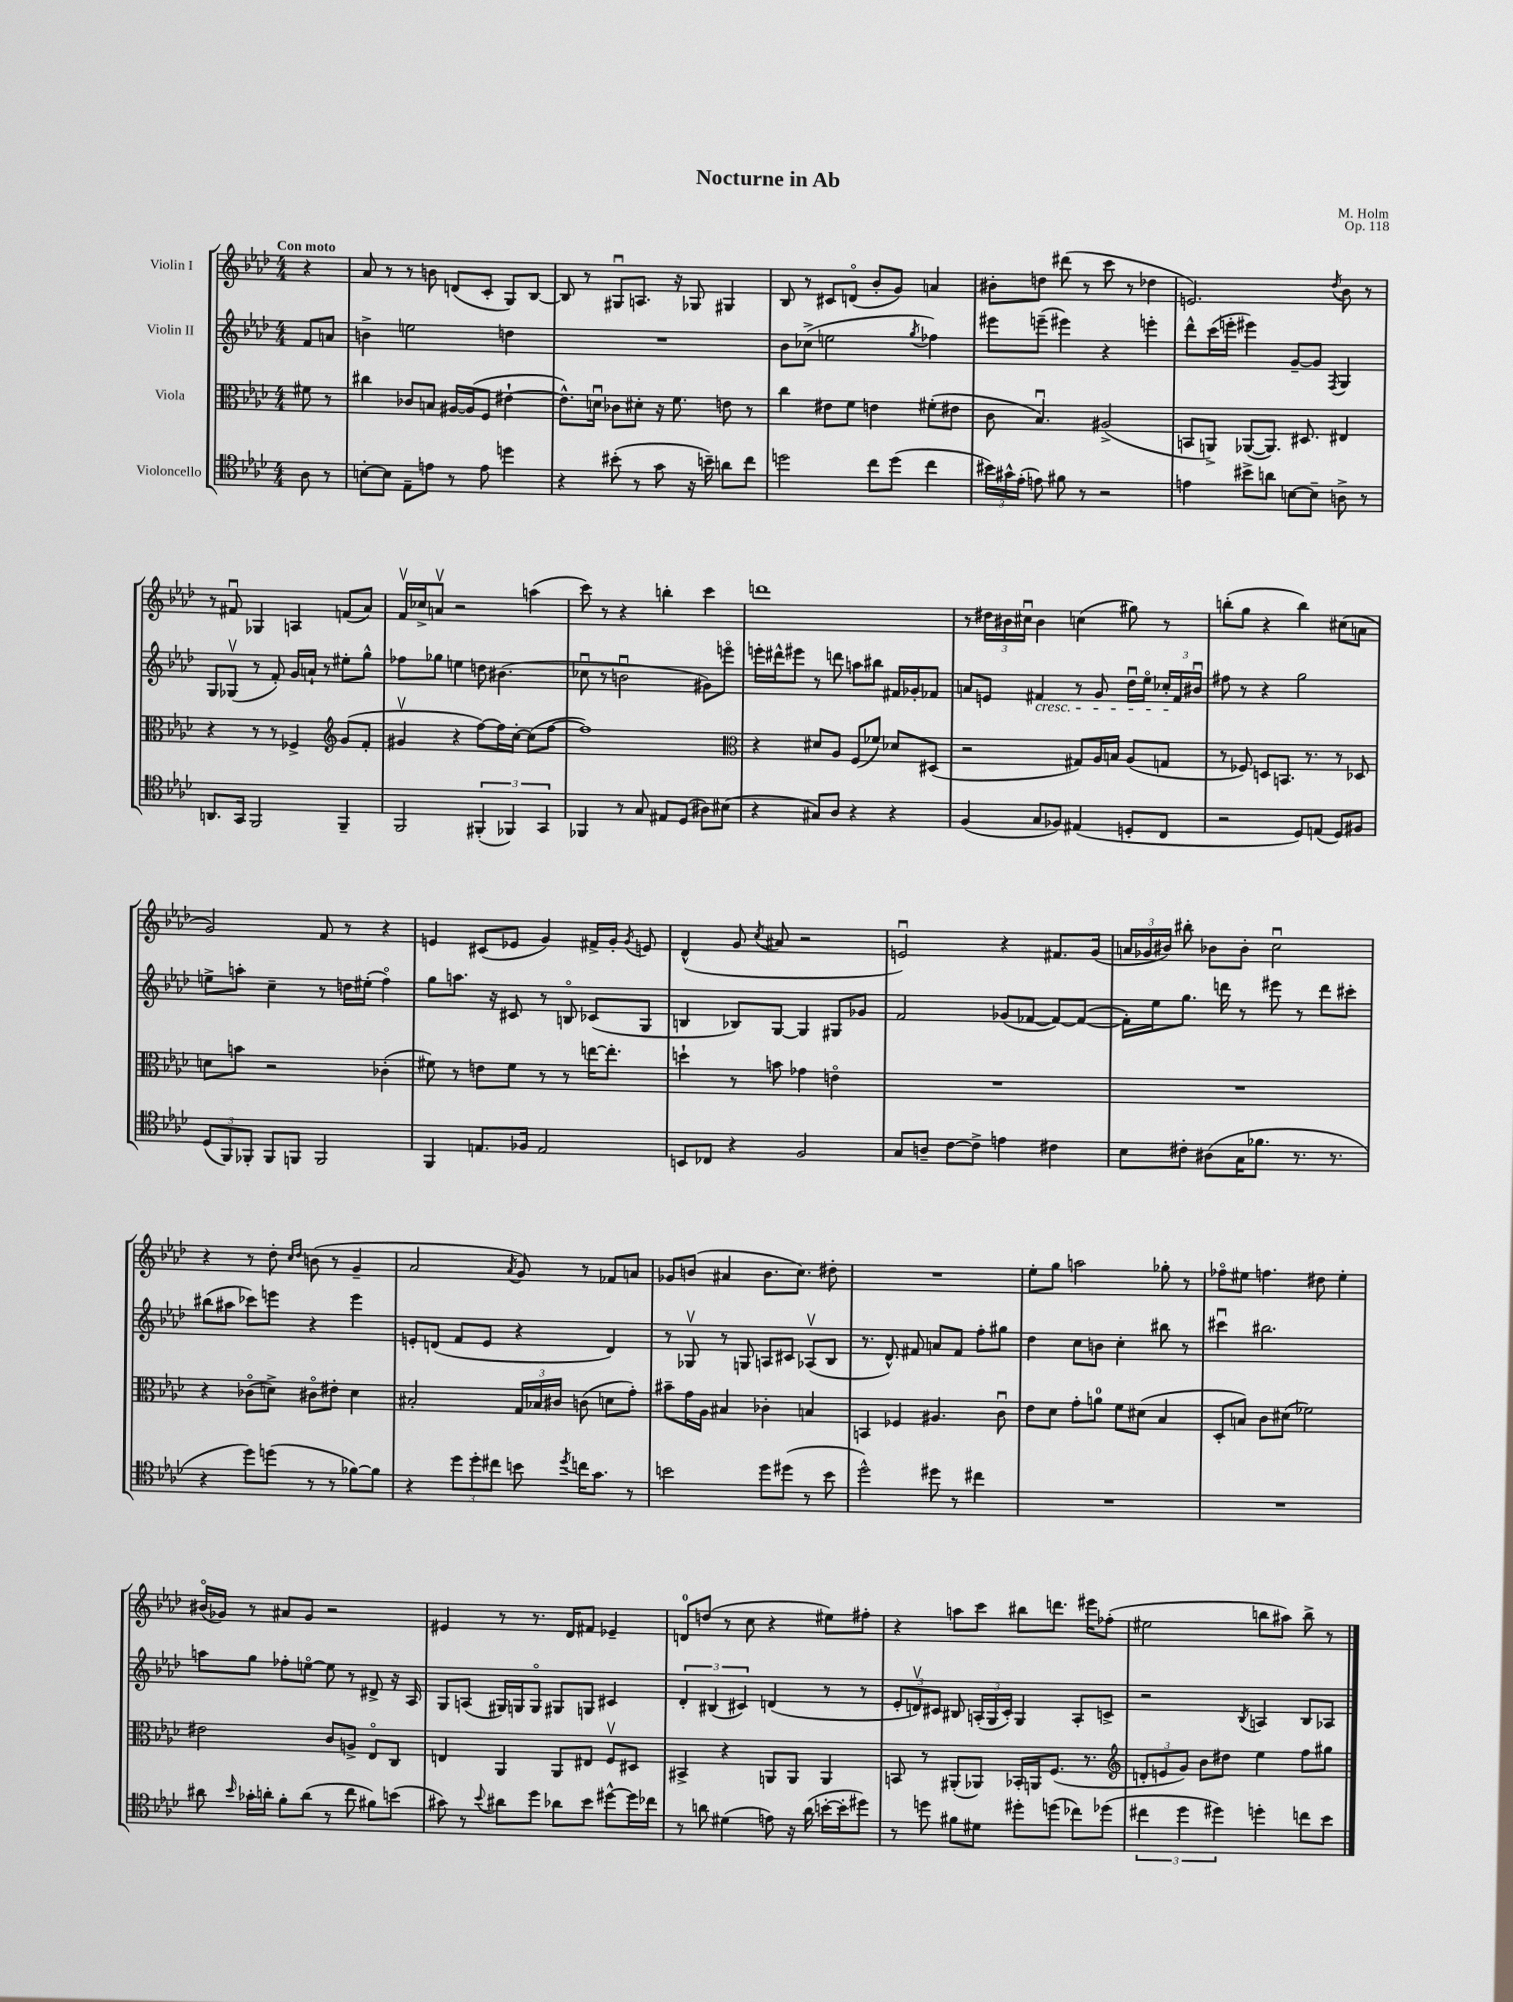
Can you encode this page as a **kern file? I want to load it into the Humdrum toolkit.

**kern	**kern	**kern	**kern
*staff4	*staff3	*staff2	*staff1
*clefC4	*clefC3	*clefG2	*clefG2
*k[b-e-a-d-]	*k[b-e-a-d-]	*k[b-e-a-d-]	*k[b-e-a-d-]
*M4/4	*M4/4	*M4/4	*M4/4
8A-	8f#	8f	4r
8r	8r	8a	.
=	=	=	=
[8B'	4cc#	4b^	8a-
8B]	.	.	8r
8E-~	8c-	2ee	8r
8e	8B	.	8b
8r	[16A#	.	(8d
.	(16A#]	.	.
8e	8F	.	8c'
4dd	[4e#`	4dd	8G)
.	.	.	[8B-
=	=	=	=
4r	8.e#^^])	1r	8B-]
.	.	.	8r
.	16du	.	.
(8b#'	8c-	.	8G#u
8r	8d#'	.	8.A
8g	16r	.	.
.	8.f	.	16r
16r	.	.	8G-
16b~)	.	.	.
8a	8e	.	4G#
8cc	8r	.	.
=	=	=	=
2dd	4cc	8b-	8B-
.	.	(8cc-^	8r
.	8e#	2ee	8c#
.	8f	.	(8do
8cc	4e	.	8b-'
(8dd	.	.	8g)
.	.	8qgg	.
4cc	(8f#'	4ff-)	4a
.	8e#	.	.
=	=	=	=
24b#)	8c	8eee#	8b#'
24g#^^	.	.	.
(24e-'	.	.	.
8e)	4.B-u)	(8eee~	8dd
8f#	.	4eee#)	(8ddd#
8r	.	.	8r
2r	(2A#^	4r	8ccc
.	.	.	8r
.	.	4eee'	4dd-
=	=	=	=
4e	8BB	8ddd-^^	2.e)
.	8AA^)	(16ccc	.
.	.	16eee'	.
8b#^	([8AA-	4eee#)	.
8a	8.AA-])	.	.
[8B	.	[8g~	.
.	8.D#	.	.
8B~]	.	8g]	.
.	.	8qF	8qdd-
8A^	4E#	4G	8b-
8r	.	.	8r
=	=	=	=
8.AA	4r	8G	8r
.	.	(8G-v	8f#u
16GG	.	.	.
2FF	8r	8r	4G-
.	8r	8f')	.
.	4F-^	16g	4A
.	.	16a`	.
.	.	8r	.
*	*clefG2	*	*
4FF~	(8g	8ee#'	(8f
.	8f'	8gg^^	8a-)
=	=	=	=
2FF	4g#v	8ff-	16fv
.	.	.	16cc-^
.	.	8gg-	8av
.	4r	4ee	2r
(6FF#'	[8ff)	8dd	.
.	16ff]	(4.b#	.
6FF-)	.	.	.
.	[16cc'	.	.
.	(8cc]	.	(4aa
6GG	.	.	.
.	[8ff	.	.
=	=	=	=
4FF-	1ff])	8cc-u	8ccc)
.	.	8r	8r
8r	.	2bu	4r
8G	.	.	.
8E#	.	.	4bb'
(8D-	.	.	.
8A#)	.	8g#)	4ccc
(8B#	.	8eeeo	.
=	=	=	=
*	*clefC3	*	*
4r	4r	16eee'	1ddd
.	.	16ddd#^^	.
.	.	8eee#	.
8G#)	8d#	8r	.
8A-	8A-	8ddd	.
4r	(8F	8aa	.
.	8f-)	8bb#	.
4r	8d-	16f#	.
.	.	16g-'	.
.	(8D#	8f-	.
=	=	=	=
(4F	2r	8a	8r
.	.	8e	24dd#
.	.	.	24b#
.	.	.	24cc#u
8G	.	4f#	4b#
8F-)	.	.	.
(4E#	8G#)	8r	(4cc
.	16A-	8g	.
.	16B	.	.
8D'	(8A-	16dd-u	8gg#)
.	.	16ee-o	.
8C	8G	24cc-'	8r
.	.	24f#	.
.	.	24b#u	.
=	=	=	=
2r	8r	8ff#	(8bb'
.	8F-)	8r	8gg
.	8D	4r	4r
.	8.BB	.	.
8D-)	.	2gg	4bb)
.	8.r	.	.
(8E	.	.	.
8D-)	8r	.	(8cc#
8F#	8D-	.	8a
=	=	=	=
(12D-	8d	8ee^	2g)
12FF)	.	.	.
.	8b	8aa'	.
12FF-'	.	.	.
8FF-	2r	4cc~	.
8FF	.	.	.
2FF	.	8r	8f
.	.	16dd	8r
.	.	(16ee#'	.
.	(4c-'	4ffo)	4r
=	=	=	=
4FF	8f#)	8gg	4e
.	8r	8.aa	.
8.E	8e	.	(8c#
.	.	16r	.
.	8f#	8c#	8e-
16F-	.	.	.
2E	8r	8r	4g)
.	8r	8Bo	.
.	[16ee	(8c-	16f#^
.	8.ee']	.	16g'
.	.	.	8qg
.	.	8G	8e
=	=	=	=
8BB	4dd`	4B	(4d-^^
8C-	.	.	.
4r	8r	8B-)	8g
.	.	.	8qcc
.	8b	[8G	8a#
2F	4g-	4G]	2r
.	4eo	8G#	.
.	.	8g-	.
=	=	=	=
8G	1r	2f	2eu)
8A~	.	.	.
[8c	.	.	.
8c^]	.	.	.
4e	.	(8g-	4r
.	.	[8f-	.
4c#	.	8f-_)	8.f#
.	.	(8f-_	.
.	.	.	(16g
=	=	=	=
8B-	1r	16f-'])	24a
.	.	.	24g-
.	.	16ee-	.
.	.	.	24b#)
8c#'	.	8.gg	8bb#'
(8A#	.	.	8b-
.	.	16ddd	.
16G	.	8r	8b-'
8.f-	.	.	.
.	.	8eee#	2ccu
8.r	.	8r	.
.	.	8ddd	.
8.r	.	.	.
.	.	8ccc#'	.
=	=	=	=
4r	4r	(8bb#	4r
.	.	8aa#	.
8dd-)	(8c-o	8ccc-)	8r
(8dd	8d^)	8eee	8dd-'
.	.	.	16qqcc
.	.	.	16qqdd-
8r	8c#o	4r	(8b
8r	8e#'	.	8r
[8f-)	4d	4eee	4g~
8f-]	.	.	.
=	=	=	=
4r	2B#'	8e'	2a-
.	.	(8d	.
12dd-	.	8f	.
12dd-'	.	.	.
.	.	8e	.
12cc#	.	.	.
.	.	.	8qa-
8b	24G	4r	8g)
.	24B-	.	.
.	24c#	.	.
8qdd-	.	.	.
16cc	(8c	.	8r
8.g	.	.	.
.	8d	4d)	8f-
8r	8g')	.	8a
=	=	=	=
2b	8b#~	8r	8g-
.	16g	8G-v	(8b
.	16A-	.	.
.	4B#	8r	4a#
.	.	8G	.
8dd-	4c-'	8A	8.b
(8dd#	.	8c#	.
.	.	.	8.cc)
8r	4B	(8A-v	.
8b	.	8B-	8dd#'
=	=	=	=
2dd-^^)	4BB	8.r	1r
.	.	8.d-^^)	.
.	4F-	.	.
.	.	8f#	.
8dd#	4.A#	8a	.
8r	.	8f#	.
4cc#	.	8ff'	.
.	8cu	8gg#	.
=	=	=	=
1r	8e-	4dd-	8ee-'
.	8d-	.	8gg
.	8g'	8cc	2aa
.	8a	8b	.
.	8f	4cc'	.
.	(8d#	.	.
.	4B-	8bb#	8gg-'
.	.	8r	8r
=	=	=	=
1r	8D-'	4ccc#u	8ff-o
.	8B)	.	8ee#
.	8c	2.bb#	4.ff
.	(8d#	.	.
.	2f-)	.	.
.	.	.	8dd#
.	.	.	4ee#'
=	=	=	=
8a#	2e#	8aa	(16b#o
.	.	.	16g-)
16qqb-	.	.	.
16g-'	.	8gg	8r
16a'	.	.	.
8f'	.	8ff-'	8a#
(8a	.	[8eeo	8g-
8r	8c	8ee]	2r
8cc	8A^	8r	.
8f#)	8E-o	8d#^	.
(8b	8C	16r	.
.	.	16A-	.
=	=	=	=
8g#)	4E	8G	4e#
8r	.	(8A	.
8qqb-	.	.	.
8a#	4AA-	16G#)	8r
.	.	16G	.
8dd-	.	8Go	8.r
8a-	8AA-	8G#	.
.	.	.	16d-
8b-	8E#	8G	8f#
[8dd#^^	8Fv	4c#	4e-~
16dd#]	8D#	.	.
16cc-	.	.	.
=	=	=	=
8r	4BB#^	6d-'	8d
8a	.	.	(8dd
.	.	(6B#	.
(4d#	4r	.	8r
.	.	6c#)	.
.	.	.	8cc
8e)	8AA	(4d	4r
16r	8AA	.	.
(16a	.	.	.
[16b'	4AA	8r	8ee#)
16b']	.	.	.
8dd#)	.	8r	8ff#'
=	=	=	=
8r	8BB	12e-'	4r
.	.	12dv)	.
8dd	8r	.	.
.	.	12c#	.
8f#	(8AA#'	8B#	8aa
8d#	8AA-)	(24A'	8ccc
.	.	24G	.
.	.	24c#')	.
8dd#'	16BB-'	4G	8bb#
.	16AA	.	.
(8dd	(8.F	.	8.ddd
8cc-)	.	8A'	.
.	8.r	.	16eee#
(8dd-	.	8c^	(8ff-'
=	=	=	=
*	*clefG2	*	*
6cc#	12d'	2r	2ee#
.	12e	.	.
6dd-	12g)	.	.
.	8b-	.	.
6dd#)	.	.	.
.	8dd#	.	.
.	.	8qB-	.
4dd'	4ee-	4A	8bb
.	.	.	8aa#)
8cc	8ff	8B-	8bb^
8b-	8gg#	8A-	8r
==	==	==	==
*-	*-	*-	*-
